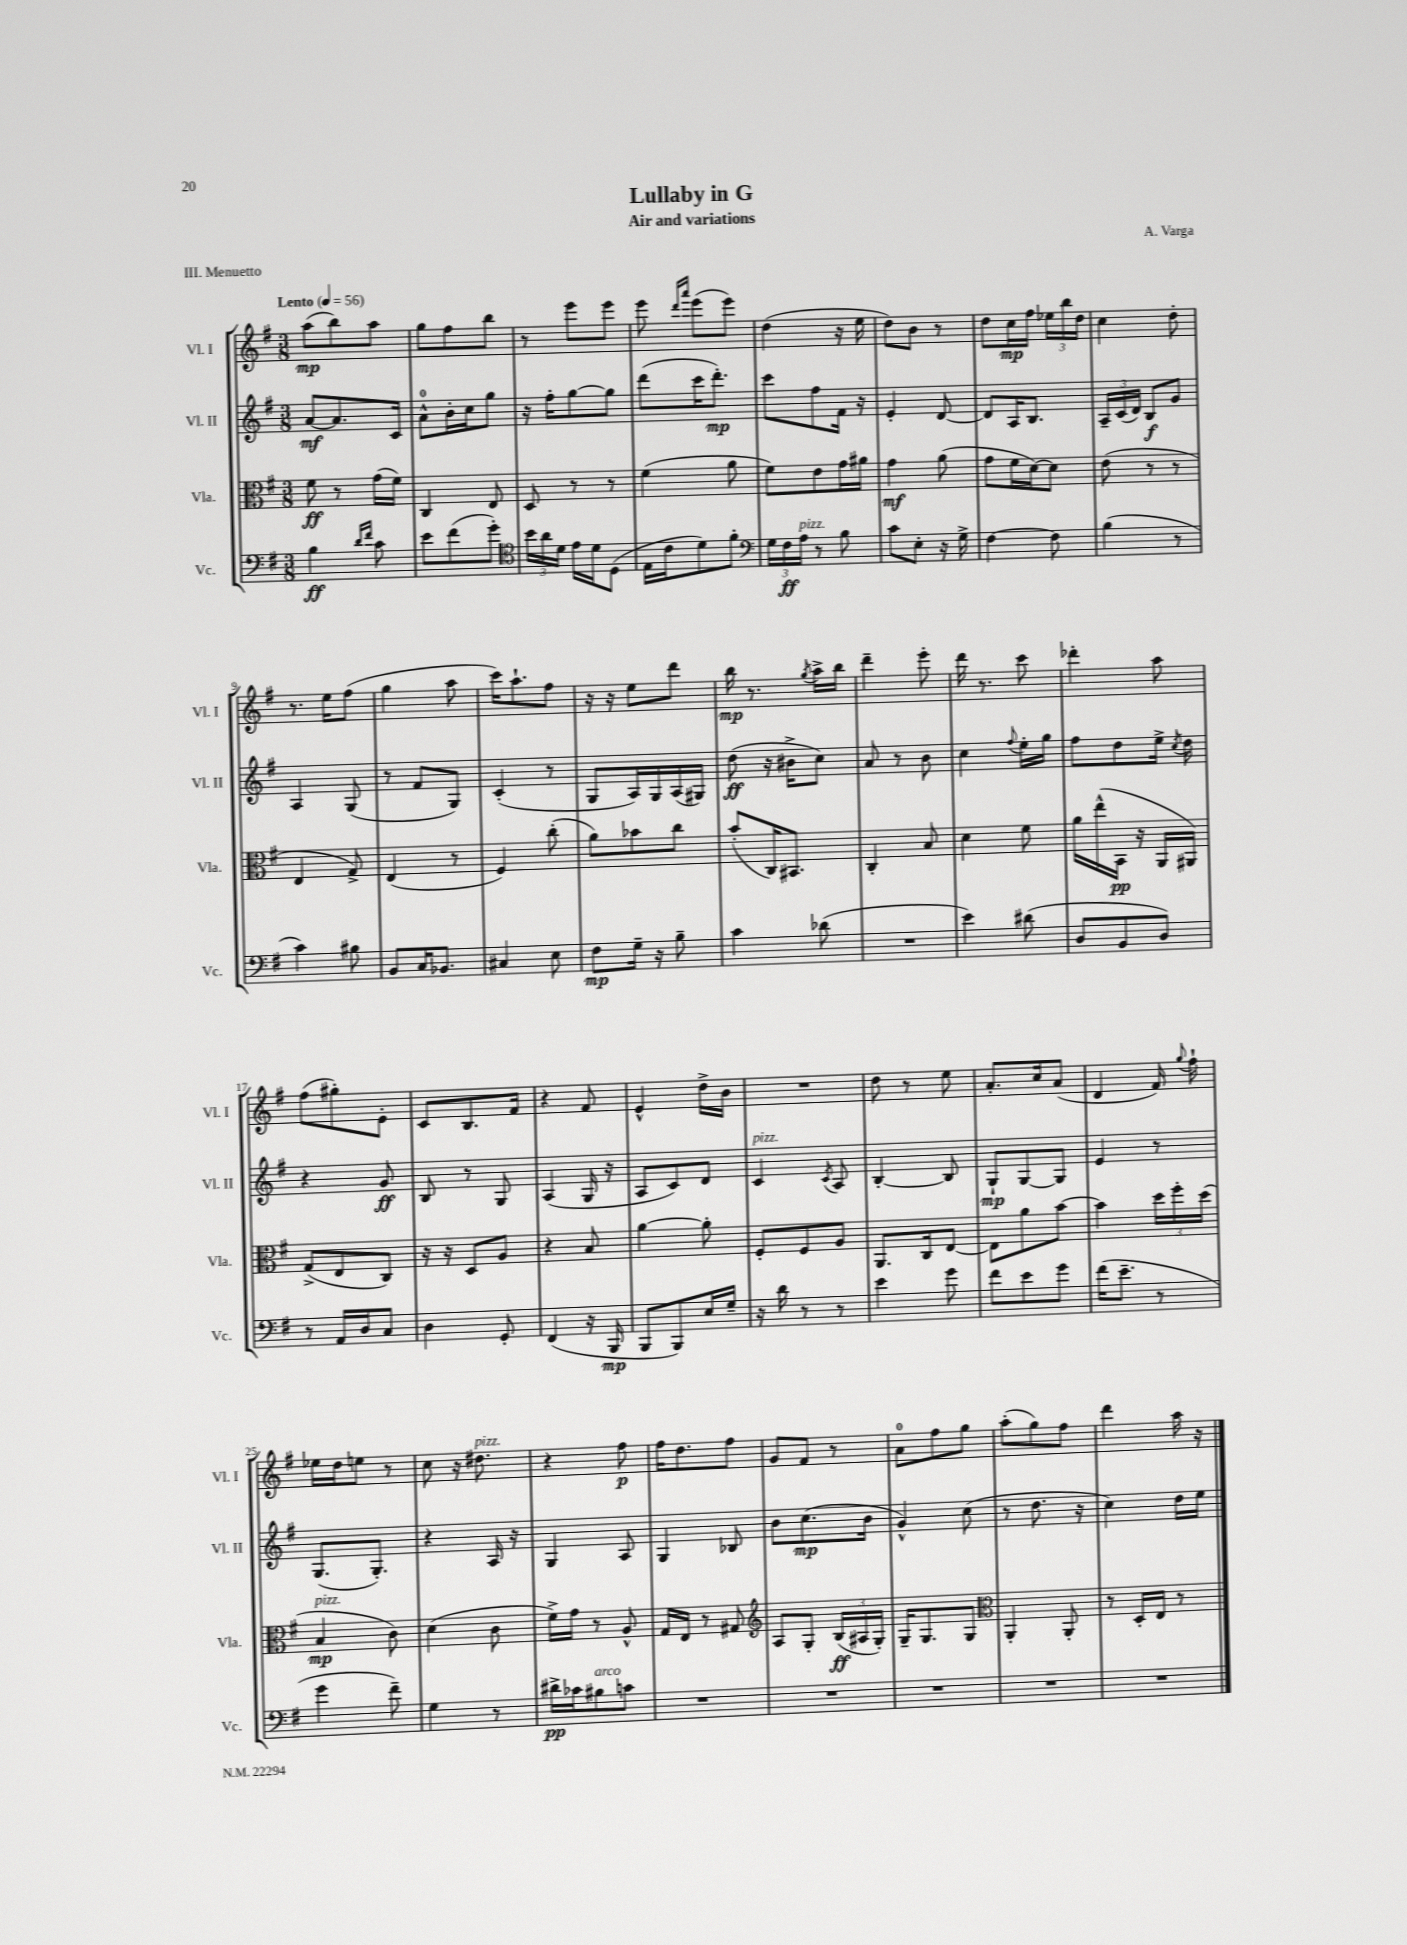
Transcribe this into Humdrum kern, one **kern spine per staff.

**kern	**kern	**kern	**kern
*staff4	*staff3	*staff2	*staff1
*clefF4	*clefC3	*clefG2	*clefG2
*k[f#]	*k[f#]	*k[f#]	*k[f#]
*M3/8	*M3/8	*M3/8	*M3/8
*MM56	*MM56	*MM56	*MM56
4B	8f#	[8a	(8aa
.	8r	8.a]	8bb)
16qqd	.	.	.
16qqf#	.	.	.
8c	(16g	.	8aa
.	16f#)	16c	.
=	=	=	=
8e	4C	8a^^	8gg
(8f#	.	16b'	8ff#
.	.	16cc	.
8g')	8E	8gg	8bb
=	=	=	=
*clefC4	*	*	*
24b	8D	16r	8r
24a	.	.	.
.	.	16ff#'	.
24d	.	.	.
16e	8r	[8gg	8eee
16d	.	.	.
(8D	8r	8gg]	8eee
=	=	=	=
16E	(4f#	(8ddd	8eee
16c	.	.	.
.	.	.	16qqddd
.	.	.	16qqaaa
8d)	.	16ccc	(8eee
.	.	8.ddd')	.
8f#'	8a	.	8eee)
=	=	=	=
*clefF4	*	*	*
24G	8f#)	8ccc	(4dd
24F#	.	.	.
24A	.	.	.
8r	8e	8ff#	.
8B	16g	16f#	16r
.	16a#	16r	16ee
=	=	=	=
8c	4g	4e'	8dd)
8E'	.	.	8b
16r	(8a	[8d	8r
16G^	.	.	.
=	=	=	=
[4F#	8g	8d]	8dd
.	16f#	16A	16cc
.	[16d)	8.B	16ff#
8F#]	8d]	.	24ee-
.	.	.	24bb
.	.	.	24dd
=	=	=	=
(4B	(8e	24A~	4cc
.	.	(24c	.
.	.	24d)	.
.	8r	8B	.
8r	8r	8g	8dd'
=	=	=	=
4c)	4E	4A	8.r
.	.	.	16ee
8B#	8G^)	(8G	(8ff#
=	=	=	=
8BB	(4E	8r	4gg
16C	.	8f#	.
8.BB-	.	.	.
.	8r	8G)	8aa
=	=	=	=
4C#	4F#)	(4c'	16ccc)
.	.	.	8.aa`
8E	(8cc'	8r	8ff#
=	=	=	=
8F#	8a)	8G	16r
.	.	.	16r
16G~	8b-	16A)	8ee
16r	.	16G	.
8B~	8cc	(16A	8ddd
.	.	16G#)	.
=	=	=	=
4c	(8b'	(8dd	16bb
.	.	.	8.r
.	16C)	16r	.
.	8.BB#	16b#^	.
.	.	.	8qgg
(8d-	.	8cc)	16aa^
.	.	.	16bb
=	=	=	=
4.r	4C'	8a	4ddd~
.	.	8r	.
.	8B	8b	8eee'
=	=	=	=
4e)	4d	4cc	16ddd
.	.	.	8.r
.	.	8qqff#	.
(8d#	8f#	16ee'	8ccc
.	.	16gg	.
=	=	=	=
8D	16a	8ff#	4ddd-'
.	(16ee^^	.	.
8BB	16BB	8dd	.
.	16r	.	.
8D)	16AA	16ee^	8aa
.	.	8qcc	.
.	16AA#)	16dd	.
=	=	=	=
8r	(8G^	4r	(8ff#
16AA	8E	.	8gg#')
16D	.	.	.
8C	8C)	8g	8e'
=	=	=	=
4D	16r	8B	8c
.	16r	.	.
.	8D	8r	8.B
8GG'	8A	8G	.
.	.	.	16f#
=	=	=	=
(4FF#	4r	(4A	4r
16r	8B	16G	8f#
16BBB	.	16r	.
=	=	=	=
8BBB	[4a	8A	4e^^
8BBB)	.	8c)	.
16E	8a']	8d	16dd^
16G~	.	.	16b
=	=	=	=
16r	8F#'	4c	4.r
16d	.	.	.
8r	8F#	.	.
.	.	8qc	.
8r	8A	8A	.
=	=	=	=
4e	8.AA	[4B'	8dd
.	.	.	8r
.	16C	.	.
8g	[8E	8B]	8ee
=	=	=	=
8f#	8E]	8G`	8.a'
8e	8a	[8G	.
.	.	.	16cc
8g	[8b	8G]	(8a
=	=	=	=
(16f#	4b]	4e	4d
8.e~	.	.	.
8r	24dd	8r	16f#)
.	24ff#'	.	.
.	.	.	8qqgg
.	.	.	16ff#`
.	(24dd	.	.
=	=	=	=
4g	4B	(8.G	16ee-
.	.	.	16dd
.	.	.	8ee
.	.	8.G')	.
8f#~)	8c)	.	8r
=	=	=	=
4G	(4d	4r	8cc
.	.	.	16r
.	.	.	8.dd#
8r	8c	16A	.
.	.	16r	.
=	=	=	=
16d#^	16f#^)	4G	4r
16c-	16g	.	.
8B#	8r	.	.
8c	8A^^	8A	8ff#
=	=	=	=
4.r	16G	4G	16ff#
.	16E	.	8.dd
.	8r	.	.
.	8G#	8B-	8ff#
=	=	=	=
*	*clefG2	*	*
4.r	8A	8b	8g
.	8G'	(8.cc	8f#
.	(24B	.	8r
.	24A#	.	.
.	.	16b	.
.	24G')	.	.
=	=	=	=
4.r	16G~	4g^^)	8a
.	8.G	.	.
.	.	.	8ff#
.	8G	(8cc	8gg
=	=	=	=
*	*clefC3	*	*
4.r	4AA'	8r	(8aa'
.	.	8.dd	8gg)
.	8AA'	.	8ff#
.	.	16r	.
=	=	=	=
4.r	8r	4cc)	4ddd
.	16D'	.	.
.	16E	.	.
.	8r	16dd	16aa
.	.	16ee	16r
==	==	==	==
*-	*-	*-	*-
